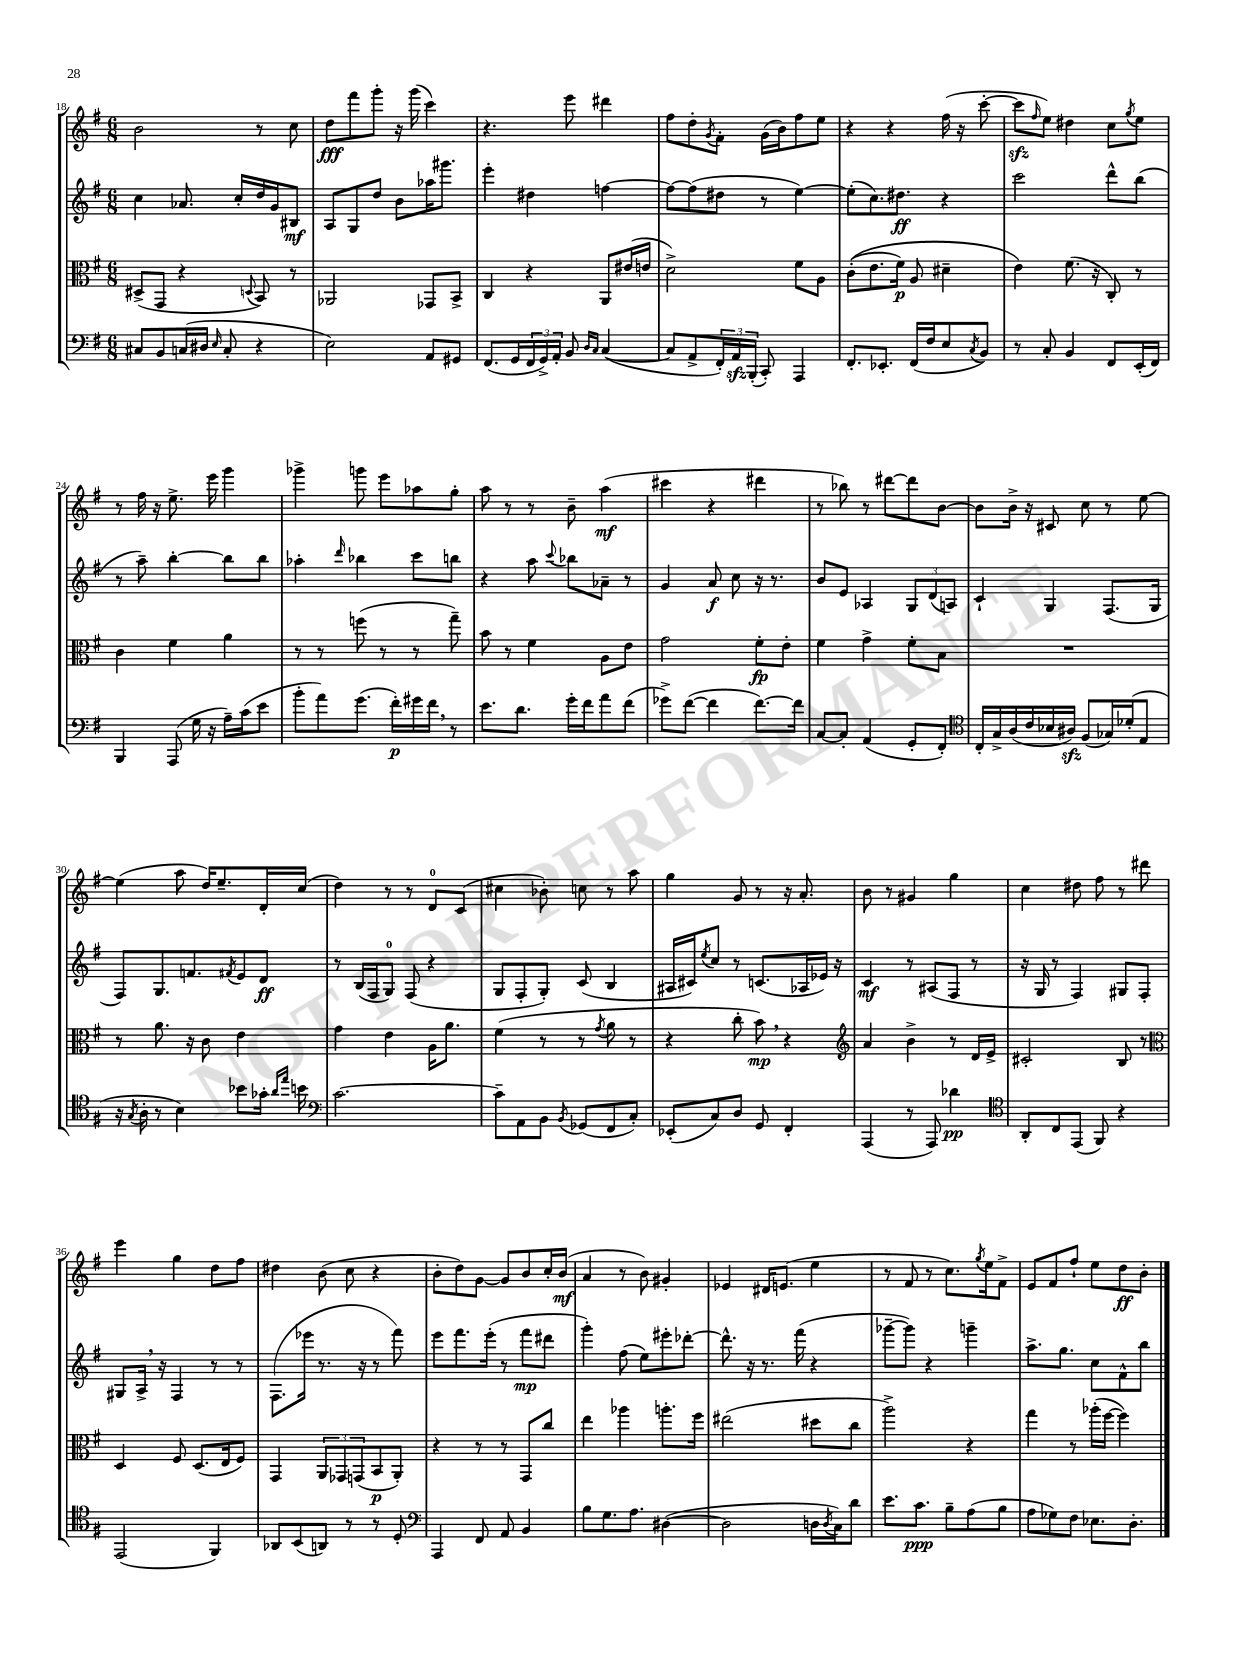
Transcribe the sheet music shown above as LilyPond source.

<<
\new StaffGroup <<
\new Staff = "s0" {
    \clef treble \key g \major \numericTimeSignature \time 6/8
    b'2 r8 c''8 |
    d''8\fff fis'''8 g'''8-. r16 g'''16( c'''4) |
    r4. e'''8 dis'''4 |
    fis''8 d''8-. \acciaccatura { g'8 } fis'8-. g'16( b'16) fis''8 e''8 |
    r4 r4 fis''16( r16 c'''8~-. |
    c'''8\sfz \grace { fis''16 } e''8) dis''4 c''8 \acciaccatura { g''8 } e''8 |
    r8 fis''16 r16 e''8.-> e'''16 g'''4 |
    ges'''4-> g'''8 e'''8 aes''8 g''8-. |
    a''8 r8 r8 b'8-- a''4\mf( |
    cis'''4 r4 dis'''4 |
    r8 bes''8) r8 dis'''8~ dis'''8 b'8~ |
    b'8 b'16-> r16 cis'8 c''8 r8 e''8~ |
    e''4( a''8 d''16) e''8.-- d'16-. c''16( |
    d''4) r8 r8 d'8-0 c'8( |
    cis''4 bes'8-.) c''8 r8 a''8 |
    g''4 g'8 r8 r16 a'8.-. |
    b'8 r8 gis'4 g''4 |
    c''4 dis''8 fis''8 r8 dis'''8 |
    e'''4 g''4 d''8 fis''8 |
    dis''4 b'8( c''8 r4 |
    b'8-. d''8) g'8~ g'8 b'8 c''16-. b'16\mf( |
    a'4 r8 b'8) gis'4-. |
    ees'4 dis'16 e'8.( e''4 |
    r8 fis'8 r8 c''8.) \acciaccatura { g''8 } e''16 fis'8-> |
    e'8 fis'8 fis''8-! e''8 d''8\ff b'8-. \bar "|." |
}
\new Staff = "s1" {
    \clef treble \key g \major \numericTimeSignature \time 6/8
    c''4 aes'8. c''16-. d''16 g'16 bis8\mf |
    a8 g8 d''8 b'8 aes''16 gis'''8. |
    e'''4-. dis''4 f''4~ |
    f''8~ f''8( dis''8 r8 e''4~) |
    e''8-.( c''8.) dis''8.\ff r4 |
    c'''2 d'''8-^ b''8( |
    r8 a''8--) b''4~-. b''8 b''8 |
    aes''4-. \grace { d'''16 } bes''4 c'''8 b''8 |
    r4 a''8 \appoggiatura { c'''8 } bes''8 aes'8-- r8 |
    g'4 a'8\f c''8 r16 r8. |
    b'8 e'8 aes4 \tuplet 3/2 { g8 d'8( a8) } |
    c'4-! g4 fis8.( g16 |
    fis8) g8. f'8. \acciaccatura { fis'8 } e'8 d'8\ff |
    r8 b16( fis16 g8-0) fis8( r4 |
    g8 fis8-. g8-.) c'8( b4 |
    ais16 cis'16) \acciaccatura { e''8 } c''8 r8 c'8.( aes16 ees'16) r16 |
    c'4\mf r8 ais8( fis8 r8 |
    r16 g16 r8 fis4) gis8 fis8-. |
    gis8 a16-> \breathe r16 fis4 r8 r8 |
    fis8.( ees'''16 r8. r16 r8 fis'''8) |
    e'''8 fis'''8. e'''16-.( r8 fis'''8\mp dis'''8 |
    g'''4-.) fis''8( e''8) eis'''8-. des'''8~-. |
    des'''8.-^ r16 r8. fis'''16( r4 |
    ges'''8~-- ges'''8) r4 g'''4-- |
    a''8.-> g''8. c''8 fis'8-^ b''8 \bar "|." |
}
\new Staff = "s2" {
    \clef alto \key g \major \numericTimeSignature \time 6/8
    dis8->( g,8 r4 \appoggiatura { d8 } b,8) r8 |
    aes,2 ges,8 b,8-> |
    c4 r4 a,8 eis'16( e'16 |
    d'2->) fis'8 a8 |
    c'8-.(\( e'8. fis'16\p) a8 dis'4-- |
    e'4\) fis'8.( r16 c8-.) r8 |
    c'4 fis'4 a'4 |
    r8 r8 f''8( r8 r8 g''8--) |
    b'8 r8 fis'4 a8 e'8 |
    g'2 fis'8-.\fp e'8-. |
    fis'4 g'4-> fis'8-. b8 |
    R2. |
    r8 a'8. r16 c'8 e'4 |
    g'4 e'4 a16 a'8. |
    fis'4( r8 r8 \acciaccatura { g'8 } a'8 r8 |
    r4 c''8-. b'8\mp) \breathe r4 |
    \clef treble a'4 b'4-> r8 d'16 e'16-> |
    cis'2-. b8 r8 |
    \clef alto d4 fis8 d8.( e16 fis8) |
    g,4 \tuplet 3/2 { a,8 ges,8 g,8( } b,8\p a,8-.) |
    r4 r8 r8 g,8 c''8 |
    e''4 aes''4 a''8.-. fis''16 |
    eis''2( dis''8 c''8 |
    a''2->) r4 |
    g''4 r8 aes''16-.( fis''16~ fis''4) \bar "|." |
}
\new Staff = "s3" {
    \clef bass \key g \major \numericTimeSignature \time 6/8
    cis8 b,8 c16( dis16 \grace { e16 } c8-. r4 |
    e2) a,8 gis,8 |
    fis,8.( g,16 \tuplet 3/2 { fis,16 g,16->) a,16-. } b,8 \grace { d16 c16 } c4~( |
    c8 a,8-> \tuplet 3/2 { fis,16-.) a,16\sfz b,,16-.( } c,8-.) a,,4 |
    fis,8.-. ees,8.-. fis,16( fis16 e8 \acciaccatura { c8 } b,8) |
    r8 c8-. b,4 fis,8 e,16-.( fis,16) |
    b,,4 a,,8( g16 r16 a16--) c'16( e'8 |
    b'8-. a'8) g'8.( fis'16-.\p) gis'16 fis'16 \breathe r8 |
    e'8. d'8. g'16-. fis'16 a'8 fis'8( |
    ges'8->) fis'8~( fis'4 fis'8.~) fis'16 |
    c8~ c8-. a,4( g,8-. fis,8-.) |
    \clef tenor c16-. g16-> a16( c'16 bes16 ais16\sfz) fis8( ges16) des'16-.( e8 |
    r16 \acciaccatura { g8 } a16-. r8 b4) bes'8 ges'16-. \grace { a'16 e''16 } b'16 |
    \clef bass c'2.~ |
    c'8-- a,8 b,8 \acciaccatura { b,8 } ges,8( fis,8 c8-.) |
    ees,8-.( c8) d8 g,8 fis,4-. |
    a,,4( r8 a,,8) des'4\pp |
    \clef tenor a,8-. c8 e,8( fis,8) r4 |
    e,2( fis,4) |
    aes,8 b,8( a,8) r8 r8 d8-. |
    \clef bass a,,4 fis,8 a,8 b,4 |
    b8 g8. a8. dis4~( |
    dis2 d16 \acciaccatura { d8 } c16) d'8 |
    e'8. c'8.\ppp b8-- a8( b8 |
    a8 ges8) fis8 ees8. d8.-. \bar "|." |
}
>>
>>
\layout { \context { \Score currentBarNumber = #18 } }
